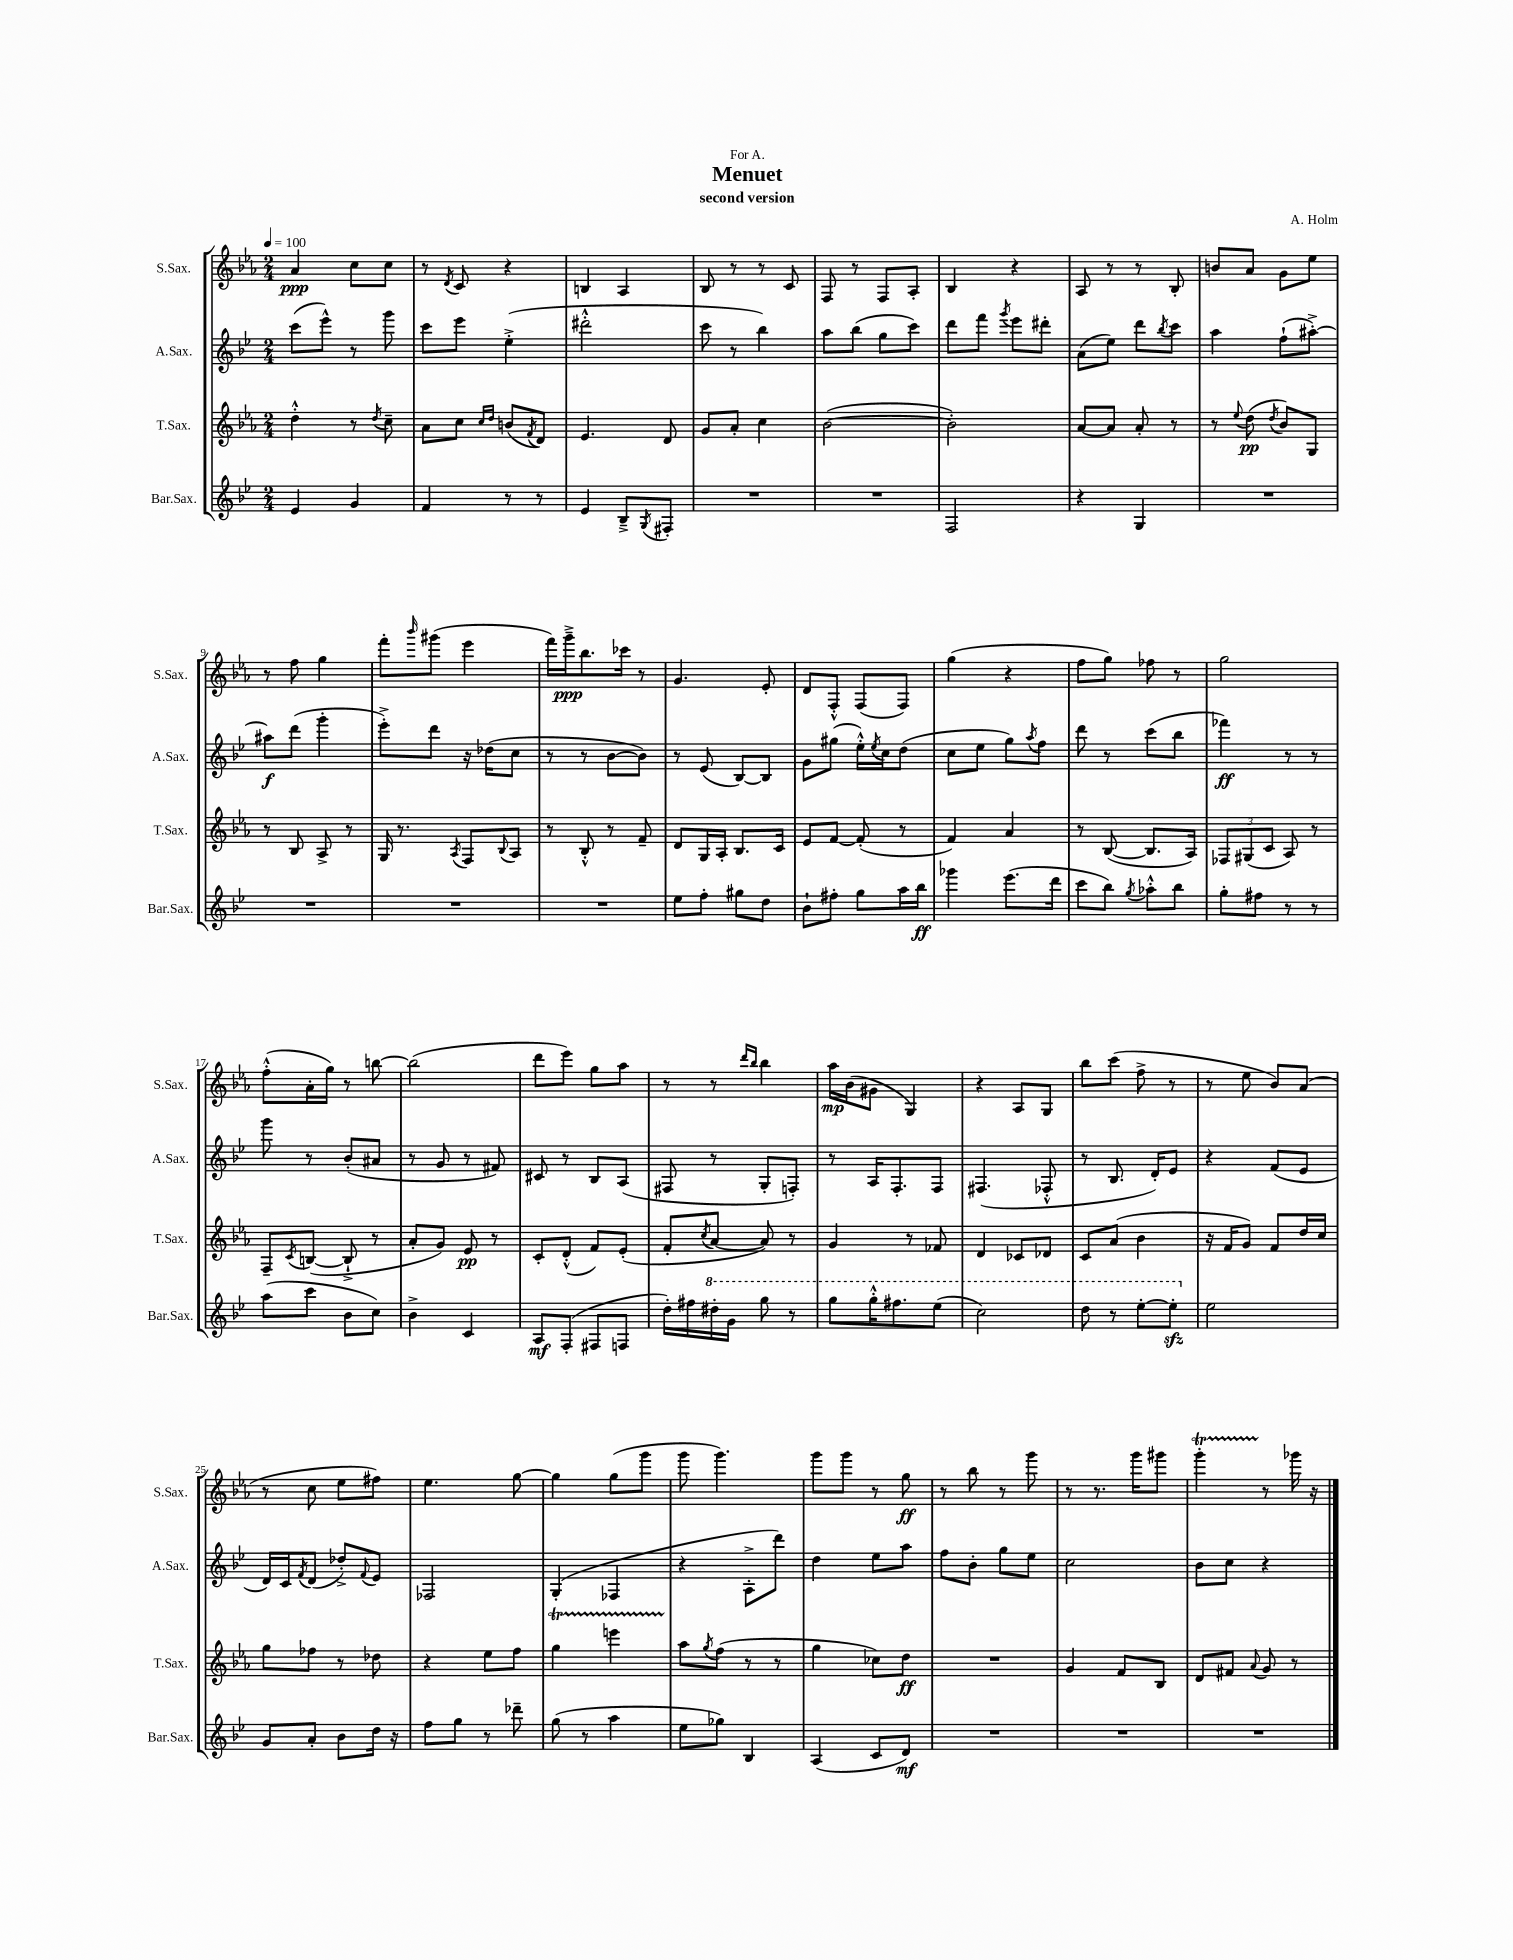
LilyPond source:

\header { title = "Menuet" composer = "A. Holm" subtitle = "second version" dedication = "For A." }
<<
\new StaffGroup <<
\new Staff = "s0" \with { instrumentName = "S.Sax." shortInstrumentName = "S.Sax." } {
    \clef treble \key ees \major \numericTimeSignature \time 2/4 \tempo 4 = 100
    aes'4\ppp c''8 c''8 |
    r8 \acciaccatura { d'8 } c'8 r4 |
    b4 aes4 |
    bes8 r8 r8 c'8 |
    f8 r8 f8 aes8-. |
    bes4 r4 |
    aes8 r8 r8 bes8-. |
    b'8 aes'8 g'8 ees''8 |
    r8 f''8 g''4 |
    f'''8-. \grace { bes'''16 } gis'''8( ees'''4 |
    f'''16) g'''16--->\ppp bes''8. ces'''16 r8 |
    g'4. ees'8-. |
    d'8 f8-.-^ f8( f8) |
    g''4( r4 |
    f''8 g''8) fes''8 r8 |
    g''2 |
    f''8-.-^( aes'16-. g''16) r8 b''8~ |
    b''2( |
    d'''8 ees'''8) g''8 aes''8 |
    r8 r8 \grace { d'''16 bes''16 } bes''4 |
    aes''16\mp bes'16( gis'8 g4) |
    r4 aes8 g8 |
    bes''8 c'''8( f''8-> r8 |
    r8 ees''8 bes'8) aes'8( |
    r8 c''8 ees''8 fis''8) |
    ees''4. g''8~ |
    g''4 g''8( g'''8 |
    g'''8 g'''4.) |
    g'''8 g'''8 r8 g''8\ff |
    r8 bes''8 r8 g'''8 |
    r8 r8. g'''16 gis'''8 |
    g'''4-.\startTrillSpan r8\stopTrillSpan ges'''16 r16 \bar "|." |
}
\new Staff = "s1" \with { instrumentName = "A.Sax." shortInstrumentName = "A.Sax." } {
    \clef treble \key bes \major \numericTimeSignature \time 2/4
    c'''8( ees'''8-^) r8 g'''8 |
    c'''8 ees'''8 ees''4-.->( |
    dis'''2-.-^ |
    c'''8 r8 bes''4) |
    a''8 bes''8( g''8 c'''8) |
    d'''8 f'''8 \acciaccatura { g'''8 } ees'''8 dis'''8-. |
    a'8( ees''8) d'''8 \acciaccatura { bes''8 } c'''8 |
    a''4 f''8-!( ais''8~-.->) |
    ais''8\f d'''8( g'''4-. |
    ees'''8-.->) d'''8 r16 des''16( c''8 |
    r8 r8 bes'8~ bes'8) |
    r8 ees'8( bes8~) bes8 |
    g'8 gis''8( ees''16-.-^) \acciaccatura { ees''8 } c''16 d''8( |
    c''8 ees''8 g''8) \acciaccatura { a''8 } f''8 |
    d'''8 r8 c'''8( bes''8 |
    fes'''4\ff) r8 r8 |
    g'''8 r8 bes'8-.( ais'8 |
    r8 g'8 r8 fis'8) |
    cis'8 r8 bes8 a8( |
    fis8 r8 g8-. f8-.) |
    r8 a16 f8.-. f8 |
    fis4.( fes8-.-^ |
    r8 bes8. d'16-.) ees'8 |
    r4 f'8( ees'8 |
    d'16) c'16 \acciaccatura { f'8 } d'8( des''8-.->) \appoggiatura { f'8 } ees'8 |
    fes2 |
    g4-.( fes4 |
    r4 a8-.-> d'''8) |
    d''4 ees''8 a''8 |
    f''8 bes'8-. g''8 ees''8 |
    c''2 |
    bes'8 c''8 r4 \bar "|." |
}
\new Staff = "s2" \with { instrumentName = "T.Sax." shortInstrumentName = "T.Sax." } {
    \clef treble \key ees \major \numericTimeSignature \time 2/4
    d''4-.-^ r8 \acciaccatura { d''8 } c''8-- |
    aes'8 c''8 \grace { c''16 d''16 } b'8( \acciaccatura { f'8 } d'8) |
    ees'4. d'8 |
    g'8 aes'8-. c''4 |
    bes'2~( |
    bes'2-.) |
    aes'8~ aes'8 aes'8-. r8 |
    r8 \appoggiatura { ees''8 } d''8\pp( \acciaccatura { d''8 } bes'8) g8 |
    r8 bes8 aes8-> r8 |
    g16 r8. \acciaccatura { aes8 } f8 \appoggiatura { bes8 } aes8 |
    r8 bes8-.-^ r8 f'8-- |
    d'8 g16 aes16-. bes8. c'16 |
    ees'8 f'8~ f'8-.( r8 |
    f'4) aes'4 |
    r8 bes8~( bes8. aes16) |
    \tuplet 3/2 { fes8 gis8( c'8 } aes8) r8 |
    f8-- \acciaccatura { c'8 } b8~( b8-!-> r8 |
    aes'8-. g'8) ees'8\pp r8 |
    c'8-. d'8-.-^( f'8) ees'8-.( |
    f'8-. \acciaccatura { c''8 } aes'8~ aes'8) r8 |
    g'4 r8 fes'8 |
    d'4 ces'8 des'8 |
    c'8 aes'8( bes'4 |
    r16 f'16 g'8) f'8 d''16 c''16 |
    g''8 fes''8 r8 des''8 |
    r4 ees''8 f''8 |
    g''4\startTrillSpan e'''4 |
    aes''8\stopTrillSpan \acciaccatura { g''8 } f''8( r8 r8 |
    g''4 ces''8) d''8\ff |
    R2 |
    g'4 f'8 bes8 |
    d'8 fis'8 \appoggiatura { aes'8 } g'8 r8 \bar "|." |
}
\new Staff = "s3" \with { instrumentName = "Bar.Sax." shortInstrumentName = "Bar.Sax." } {
    \clef treble \key bes \major \numericTimeSignature \time 2/4
    ees'4 g'4 |
    f'4 r8 r8 |
    ees'4 bes8---> \acciaccatura { g8 } fis8-. |
    R2 |
    R2 |
    f2 |
    r4 g4 |
    R2 |
    R2 |
    R2 |
    R2 |
    ees''8 f''8-. gis''8 d''8 |
    bes'8-! fis''8-. g''8 a''16 bes''16\ff |
    ges'''4 ees'''8.( d'''16 |
    c'''8 bes''8) \acciaccatura { g''8 } aes''8-.-^ bes''8 |
    g''8-. fis''8 r8 r8 |
    a''8( c'''8 bes'8 c''8) |
    bes'4-> c'4 |
    a8\mf f8-.( fis8 f8 |
    d''16-.) fis''16 \ottava #1 dis'''16-. g''16 g'''8 r8 |
    g'''8 g'''16-.-^ fis'''8. ees'''8( |
    c'''2) |
    d'''8 r8 ees'''8~-. ees'''8-.\sfz \ottava #0 |
    ees''2 |
    g'8 a'8-. bes'8 d''16 r16 |
    f''8 g''8 r8 des'''8-- |
    g''8( r8 a''4 |
    ees''8 ges''8) bes4 |
    a4( c'8 d'8\mf) |
    R2 |
    R2 |
    R2 \bar "|." |
}
>>
>>
